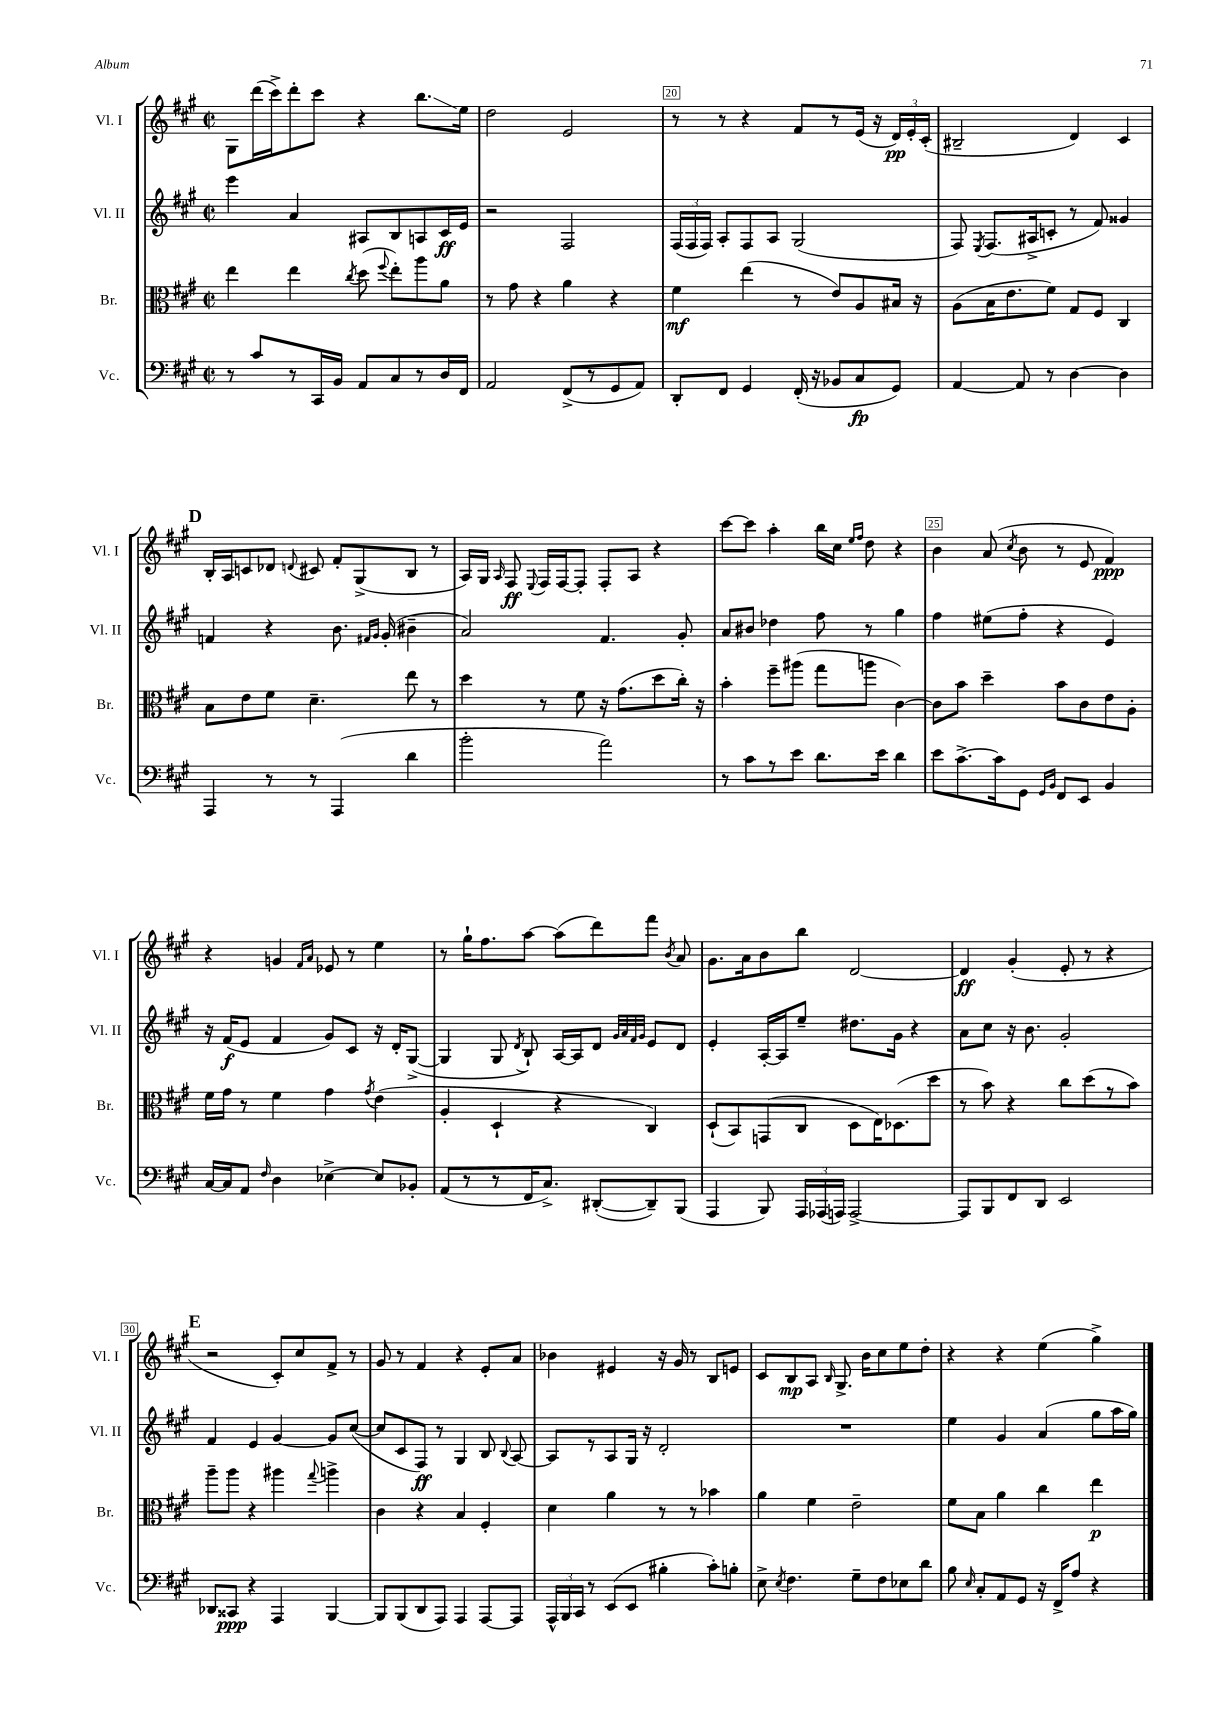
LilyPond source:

<<
\new StaffGroup <<
\new Staff = "s0" \with { instrumentName = "Vl. I" shortInstrumentName = "Vl. I" } {
    \clef treble \key a \major \defaultTimeSignature \time 2/2
    \autoBeamOff gis8[ d'''16( cis'''16->) d'''8-. cis'''8] r4 b''8.[\glissando e''16] |
    d''2 e'2 |
    r8 r8 r4 fis'8[ r8 e'16]( r16 \tuplet 3/2 { d'16[\pp) e'16-. cis'16]-.( } |
    bis2-- d'4) cis'4 |
    \mark \markup { \bold "D" } b16[-. a16 c'8 des'8] \appoggiatura { d'8 } cis'8 fis'8[-. gis8->( b8] r8 |
    a16[) gis16] \grace { a16 } fis8\ff \appoggiatura { e8 } fis16[ fis16~ fis8]-. fis8[-. a8] r4 |
    cis'''8[~ cis'''8] a''4-. b''16[ cis''16] \grace { e''16[ fis''16] } d''8 r4 |
    b'4 a'8( \acciaccatura { cis''8 } b'8 r8 e'8 fis'4\ppp) |
    r4 g'4 \grace { fis'16[ a'16] } ees'8 r8 e''4 |
    r8 gis''16[-! fis''8. a''8]~ a''8[( d'''8) fis'''8] \acciaccatura { b'8 } a'8 |
    gis'8.[ a'16 b'8 b''8] d'2~ |
    d'4\ff gis'4-.( e'8-. r8 r4 |
    \mark \markup { \bold "E" } r2 cis'8[-.) cis''8 fis'8]-> r8 |
    gis'8 r8 fis'4 r4 e'8[-. a'8] |
    bes'4 eis'4 r16 gis'16 r8 b8[ e'8] |
    cis'8[ b8\mp a8] \grace { b16 } gis8.-> b'16[ cis''8 e''8 d''8]-. |
    r4 r4 e''4( gis''4->) \bar "|." |
}
\new Staff = "s1" \with { instrumentName = "Vl. II" shortInstrumentName = "Vl. II" } {
    \clef treble \key a \major \defaultTimeSignature \time 2/2
    \autoBeamOff e'''4 a'4 ais8[ b8 a8 cis'16\ff e'16] |
    r2 fis2 |
    \tuplet 3/2 { fis16[( fis16 fis16]) } a8[-. fis8 a8] gis2( |
    fis8) \acciaccatura { e8 } fis8.[( ais16-> c'8]-. r8 fis'8) gisis'4 |
    \mark \markup { \bold "D" } f'4 r4 b'8. \grace { fis'16[ gis'16] } gis'16-.( bis'4-- |
    a'2) fis'4. gis'8-. |
    a'8[ bis'8] des''4 fis''8 r8 gis''4 |
    fis''4 eis''8[( fis''8]-. r4 e'4) |
    r16 fis'16[\f( e'8] fis'4 gis'8[) cis'8] r16 d'16[-. gis8]~->( |
    gis4 gis8 \acciaccatura { d'8 } b8-!) a16[~ a16 d'8] \grace { gis'32[ a'32 fis'32 gis'32] } e'8[ d'8] |
    e'4-. a16[~-. a16 e''8]-- dis''8.[ gis'16] r4 |
    a'8[ cis''8] r16 b'8. gis'2-. |
    \mark \markup { \bold "E" } fis'4 e'4 gis'4~ gis'8[ cis''8]~( |
    cis''8[ cis'8 fis8]\ff) r8 gis4 b8 \appoggiatura { b8 } a8~ |
    a8[ r8 a8 gis16] r16 d'2-. |
    R1 |
    e''4 gis'4 a'4( gis''8[ a''16 gis''16]) \bar "|." |
}
\new Staff = "s2" \with { instrumentName = "Br." shortInstrumentName = "Br." } {
    \clef alto \key a \major \defaultTimeSignature \time 2/2
    \autoBeamOff e''4 e''4 \acciaccatura { cis''8 } d''8( \appoggiatura { fis''8 } e''8[-.) a''8 a'8] |
    r8 gis'8 r4 a'4 r4 |
    fis'4\mf e''4( r8 e'8[) a8 bis16] r16 |
    a8[( b16 e'8. fis'8]) gis8[ fis8] cis4 |
    \mark \markup { \bold "D" } b8[ e'8 fis'8] d'4.-- e''8 r8 |
    d''4 r8 fis'8 r16 gis'8.[( d''8 cis''16]-.) r16 |
    b'4-. fis''8[-- ais''8]( gis''8[ a''8] cis'4~) |
    cis'8[ b'8] d''4-- b'8[ cis'8 e'8 a8]-. |
    fis'16[ gis'16] r8 fis'4 gis'4 \acciaccatura { gis'8 } e'4( |
    a4-. d4-! r4 cis4) |
    d8[-!( b,8) g,8( cis8] d8[ e16) des8.( d''8] |
    r8 b'8) r4 cis''8[ d''8( r8 b'8]) |
    \mark \markup { \bold "E" } a''8[-- a''8] r4 ais''4 \appoggiatura { gis''8 } a''4-> |
    cis'4 r4 b4 fis4-. |
    d'4 a'4 r8 r8 bes'4 |
    a'4 fis'4 e'2-- |
    fis'8[ b8] a'4 cis''4 e''4\p \bar "|." |
}
\new Staff = "s3" \with { instrumentName = "Vc." shortInstrumentName = "Vc." } {
    \clef bass \key a \major \defaultTimeSignature \time 2/2
    \autoBeamOff r8 cis'8[ r8 cis,16 b,16] a,8[ cis8 r8 d16 fis,16] |
    a,2 fis,8[->( r8 gis,8 a,8]) |
    d,8[-. fis,8] gis,4 fis,16-.( r16 bes,8[ cis8\fp gis,8]) |
    a,4~ a,8 r8 d4~ d4 |
    \mark \markup { \bold "D" } a,,4 r8 r8 a,,4( d'4 |
    b'2-. a'2) |
    r8 cis'8[ r8 e'8] d'8.[ e'16] d'4 |
    e'8[ cis'8.~-> cis'16 gis,8] \grace { gis,16[ b,16] } fis,8[ e,8] b,4 |
    cis16[~ cis16 a,8] \grace { fis16 } d4 ees4~-> ees8[ bes,8]-. |
    a,8[( r8 r8 fis,16 cis8.]->) dis,8[~-.( dis,8--) b,,8]( |
    a,,4 b,,8) \tuplet 3/2 { a,,16[ aes,,16( a,,16]) } a,,2~-> |
    a,,8[ b,,8 fis,8 d,8] e,2 |
    \mark \markup { \bold "E" } des,8[ cisis,8]\ppp r4 a,,4 b,,4~ |
    b,,8[ b,,8( d,8 a,,8]) a,,4 a,,8[~ a,,8] |
    \tuplet 3/2 { a,,16[-^ b,,16 cis,16] } r8 e,8[( e,8] bis4-. cis'8[-.) b8]-. |
    e8-> \acciaccatura { e8 } fis4. gis8[-- fis8 ees8 d'8] |
    b8 \grace { e16 } cis8[-. a,8 gis,8] r16 fis,16[-> a8] r4 \bar "|." |
}
>>
>>
\layout { \context { \Score currentBarNumber = #18 \override BarNumber.break-visibility = ##(#f #t #t) barNumberVisibility = #(every-nth-bar-number-visible 5) \override BarNumber.stencil = #(make-stencil-boxer 0.1 0.3 ly:text-interface::print) } }
